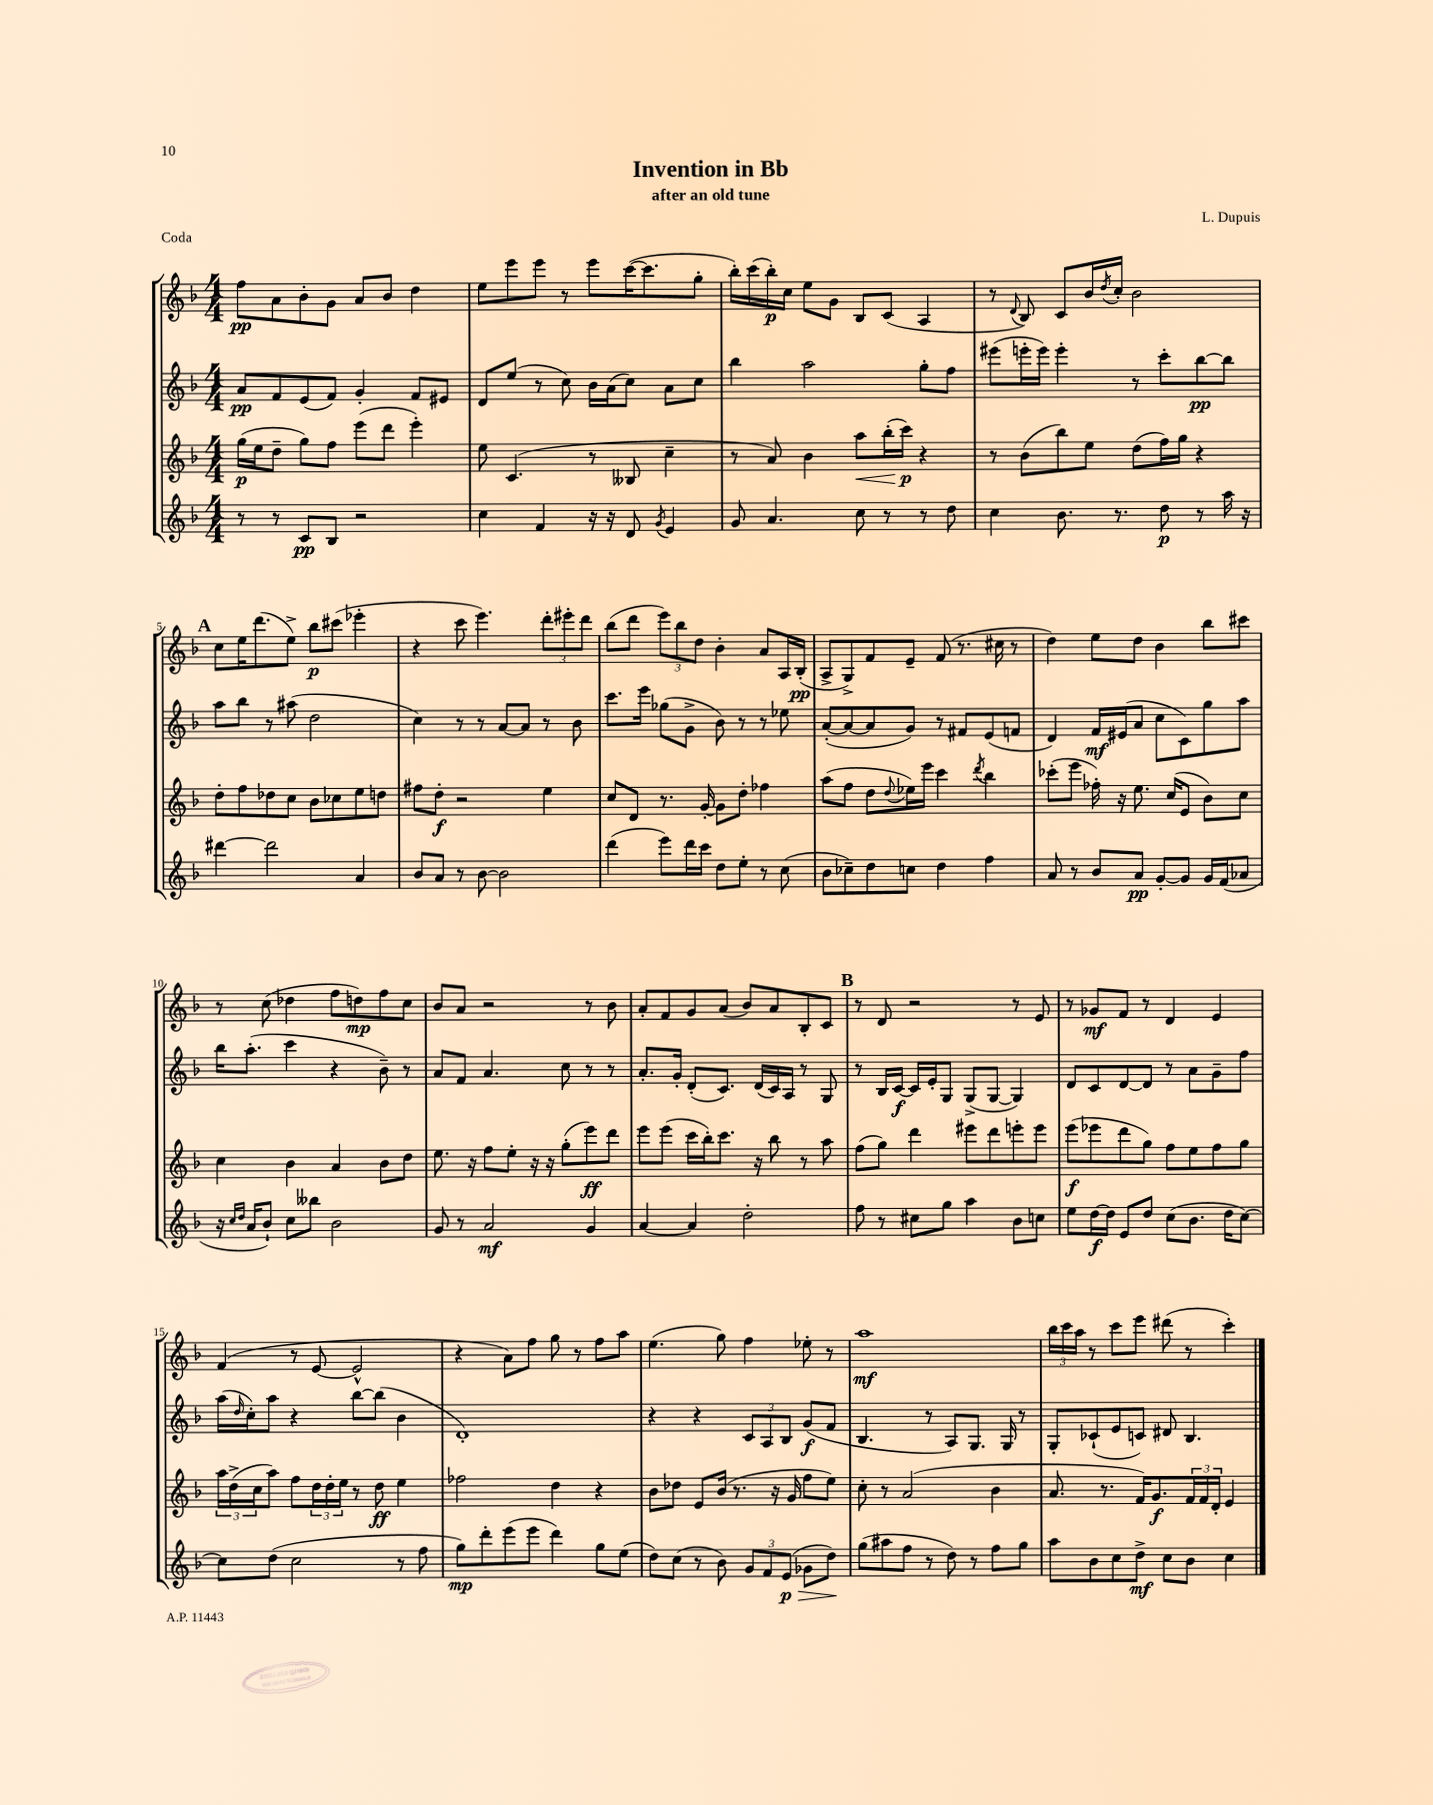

**kern	**kern	**kern	**kern
*staff4	*staff3	*staff2	*staff1
*clefG2	*clefG2	*clefG2	*clefG2
*k[b-]	*k[b-]	*k[b-]	*k[b-]
*M4/4	*M4/4	*M4/4	*M4/4
8r	(16gg	8a	8ff
.	16ee	.	.
8r	8dd~	8f	8a
8c	8gg)	(8e	8b-'
8B-	8ff	8f)	8g
2r	(8eee	4g'	8a
.	8ddd	.	8b-
.	4eee')	8f	4dd
.	.	8e#	.
=	=	=	=
4cc	8ee	8d	8ee
.	(4.c	(8ee	8eee
4f	.	8r	8eee
.	.	8cc)	8r
16r	8r	16b-	8eee
16r	.	(16a	.
8d	8B--	8cc)	([16ccc
.	.	.	8.ccc]
8qg	.	.	.
4e	4cc~	8a	.
.	.	8cc	8gg'
=	=	=	=
8g	8r	4bb-	16bb-')
.	.	.	(16ccc
4.a	8a)	.	16bb-')
.	.	.	16cc
.	4b-	2aa	8ee
.	.	.	8g
8cc	8aa	.	8B-
8r	(16bb-'	.	(8c
.	16ccc)	.	.
8r	4r	8gg'	4A
8dd	.	8ff	.
=	=	=	=
4cc	8r	(8eee#	8r
.	.	.	8qqd
.	(8b-	16eee'	8B-)
.	.	16eee)	.
8.b-	8bb-)	4eee'	8c
.	8ee	.	16b-
.	.	.	8qdd
8.r	.	.	16cc'
.	(8dd	8r	2b-
8dd	16ff)	8ccc'	.
.	16gg	.	.
8r	4r	[8bb-	.
16aa	.	8bb-]	.
16r	.	.	.
=	=	=	=
[4ddd#	8dd'	8aa	8cc
.	8ff	8bb-	16ee
.	.	.	(8.ddd
2ddd#]	8dd-	8r	.
.	8cc	(8aa#	8ee^)
.	8b-	2dd	8bb-
.	8cc-	.	(8ccc#
4a	8ee	.	4eee-'
.	8dd	.	.
=	=	=	=
8b-	8ff#	4cc)	4r
8a	8dd'	.	.
8r	2r	8r	8ccc
[8b-	.	8r	4.eee)
2b-]	.	[8a	.
.	.	8a]	.
.	4ee	8r	12ddd'
.	.	.	12eee#'
.	.	8b-	.
.	.	.	12ddd
=	=	=	=
(4ddd	8cc	8.ccc	(8bb-
.	8d	.	8ddd
.	.	16eee	.
8eee)	8.r	(8gg-	12eee)
.	.	.	12bb-
16ddd	.	8g^	.
.	.	.	12dd
16ccc	[16g'	.	.
8dd	8g]	8b-)	4b-'
8ee'	8dd'	8r	.
8r	4ff-	8r	8a
(8cc	.	8ee-	16A
.	.	.	(16B-'
=	=	=	=
8b-	(8aa	([8a'	8A^
8cc-~)	8ff	8a_	8G^)
8dd	8dd	8a]	8f
.	8qqdd	.	.
8cc	16ee-)	8g)	8e~
.	16eee	.	.
4dd	4ccc	8r	(8f
.	.	8f#	8.r
.	8qddd	.	.
4ff	4bb-	(8e	.
.	.	.	16cc#
.	.	8f	8r
=	=	=	=
8a	(8ccc-'	4d)	4dd)
8r	8eee	.	.
8b-	16ff-')	16f	8ee
.	16r	(16e#	.
8a	8.ee	8a	8dd
[8g'	.	8cc	4b-
.	(16cc	.	.
8g]	8e	8c)	.
16g	8b-)	8gg	8bb-
(16f	.	.	.
8a-	8cc	8aa	8ccc#
=	=	=	=
16r	4cc	16bb-	8r
16qqcc	.	.	.
16qqdd	.	.	.
16a	.	(8.aa'	.
8b-`)	.	.	(8cc
8cc	4b-	4ccc	4dd-
8bb--	.	.	.
2b-	4a	4r	8ff
.	.	.	8dd)
.	8b-	8b-~)	8ff
.	8dd	8r	8cc
=	=	=	=
8g	8.ee	8a	8b-
8r	.	8f	8a
.	16r	.	.
2a	8ff	4.a	2r
.	8ee'	.	.
.	16r	.	.
.	16r	.	.
.	(8gg'	8cc	.
4g	8eee)	8r	8r
.	8ddd	8r	8b-
=	=	=	=
[4a	8eee	8.a'	8a'
.	(8eee	.	8f
.	.	16g'	.
4a]	16ccc	(8d'	8g
.	16bb-')	.	.
.	8.ccc	8.c)	(8a
2dd'	.	.	8b-)
.	16r	(16d	.
.	8bb-	16c)	8a
.	.	16A	.
.	8r	8r	8B-'
.	8aa	8G	8c
=	=	=	=
8ff	(8ff	8r	8r
8r	8gg)	16B-	8d
.	.	[16c	.
8cc#	4ddd	16c]	2r
.	.	16e'	.
8gg	.	8G	.
4aa	8eee#	(8G^	.
.	8ddd	[8G	.
8b-	8eee'	4G])	8r
8cc	8eee	.	8e
=	=	=	=
8ee	(8eee	8d	8r
[16dd	8eee-	8c	8g-
16dd]	.	.	.
8e	8ddd	[8d	8f
8dd	8gg)	8d]	8r
(8cc	8ff	8r	4d
8.b-	8ee	8a	.
.	8ff	8g~	4e
16dd	.	.	.
[8cc)	8gg	8ff	.
=	=	=	=
8cc]	24aa	(16aa	(4f
.	(24dd^	.	.
.	.	16qqdd	.
.	.	16cc')	.
.	24cc	.	.
(8dd	8aa)	8aa	.
2cc	8ff	4r	8r
.	24dd	.	[8e
.	24dd'	.	.
.	24ee	.	.
.	8r	[8bb-	2e^^]
.	8dd	(8bb-]	.
8r	4ee	4b-	.
8ff	.	.	.
=	=	=	=
8gg)	2ff-	1d')	4r
8ddd'	.	.	.
(8eee	.	.	8a)
8eee	.	.	8ff
4ddd)	4dd	.	8gg
.	.	.	8r
8gg	4r	.	8ff
(8ee	.	.	8aa
=	=	=	=
8dd)	8b-	4r	(4.ee
(8cc	8dd-	.	.
8r	8e	4r	.
8b-)	(16b-	.	8gg)
.	8.r	.	.
12g	.	12c	4ff
12f	.	12A	.
.	16r	.	.
(12e	.	12B-	.
.	16g	.	.
8g-	8ff	(8g	8ee-'
8dd)	8ee)	8f	8r
=	=	=	=
(8gg	8cc'	4.B-	1aa
8aa#	8r	.	.
8ff	(2a	.	.
8r	.	8r	.
8dd)	.	8A)	.
8r	.	8.G	.
8ff	4b-	.	.
.	.	16G	.
8gg	.	8r	.
=	=	=	=
8aa	8.a	8G'	24bb-
.	.	.	24ccc
.	.	.	24aa
8b-	.	(8c-`	8r
.	8.r	.	.
8cc	.	8e	8ccc
8dd^	16f)	8c)	8eee
.	8.g	.	.
8cc	.	8d#	(8ddd#
8b-	24f	4.B-	8r
.	24f	.	.
.	24d'	.	.
4cc	4e	.	4ccc')
==	==	==	==
*-	*-	*-	*-
